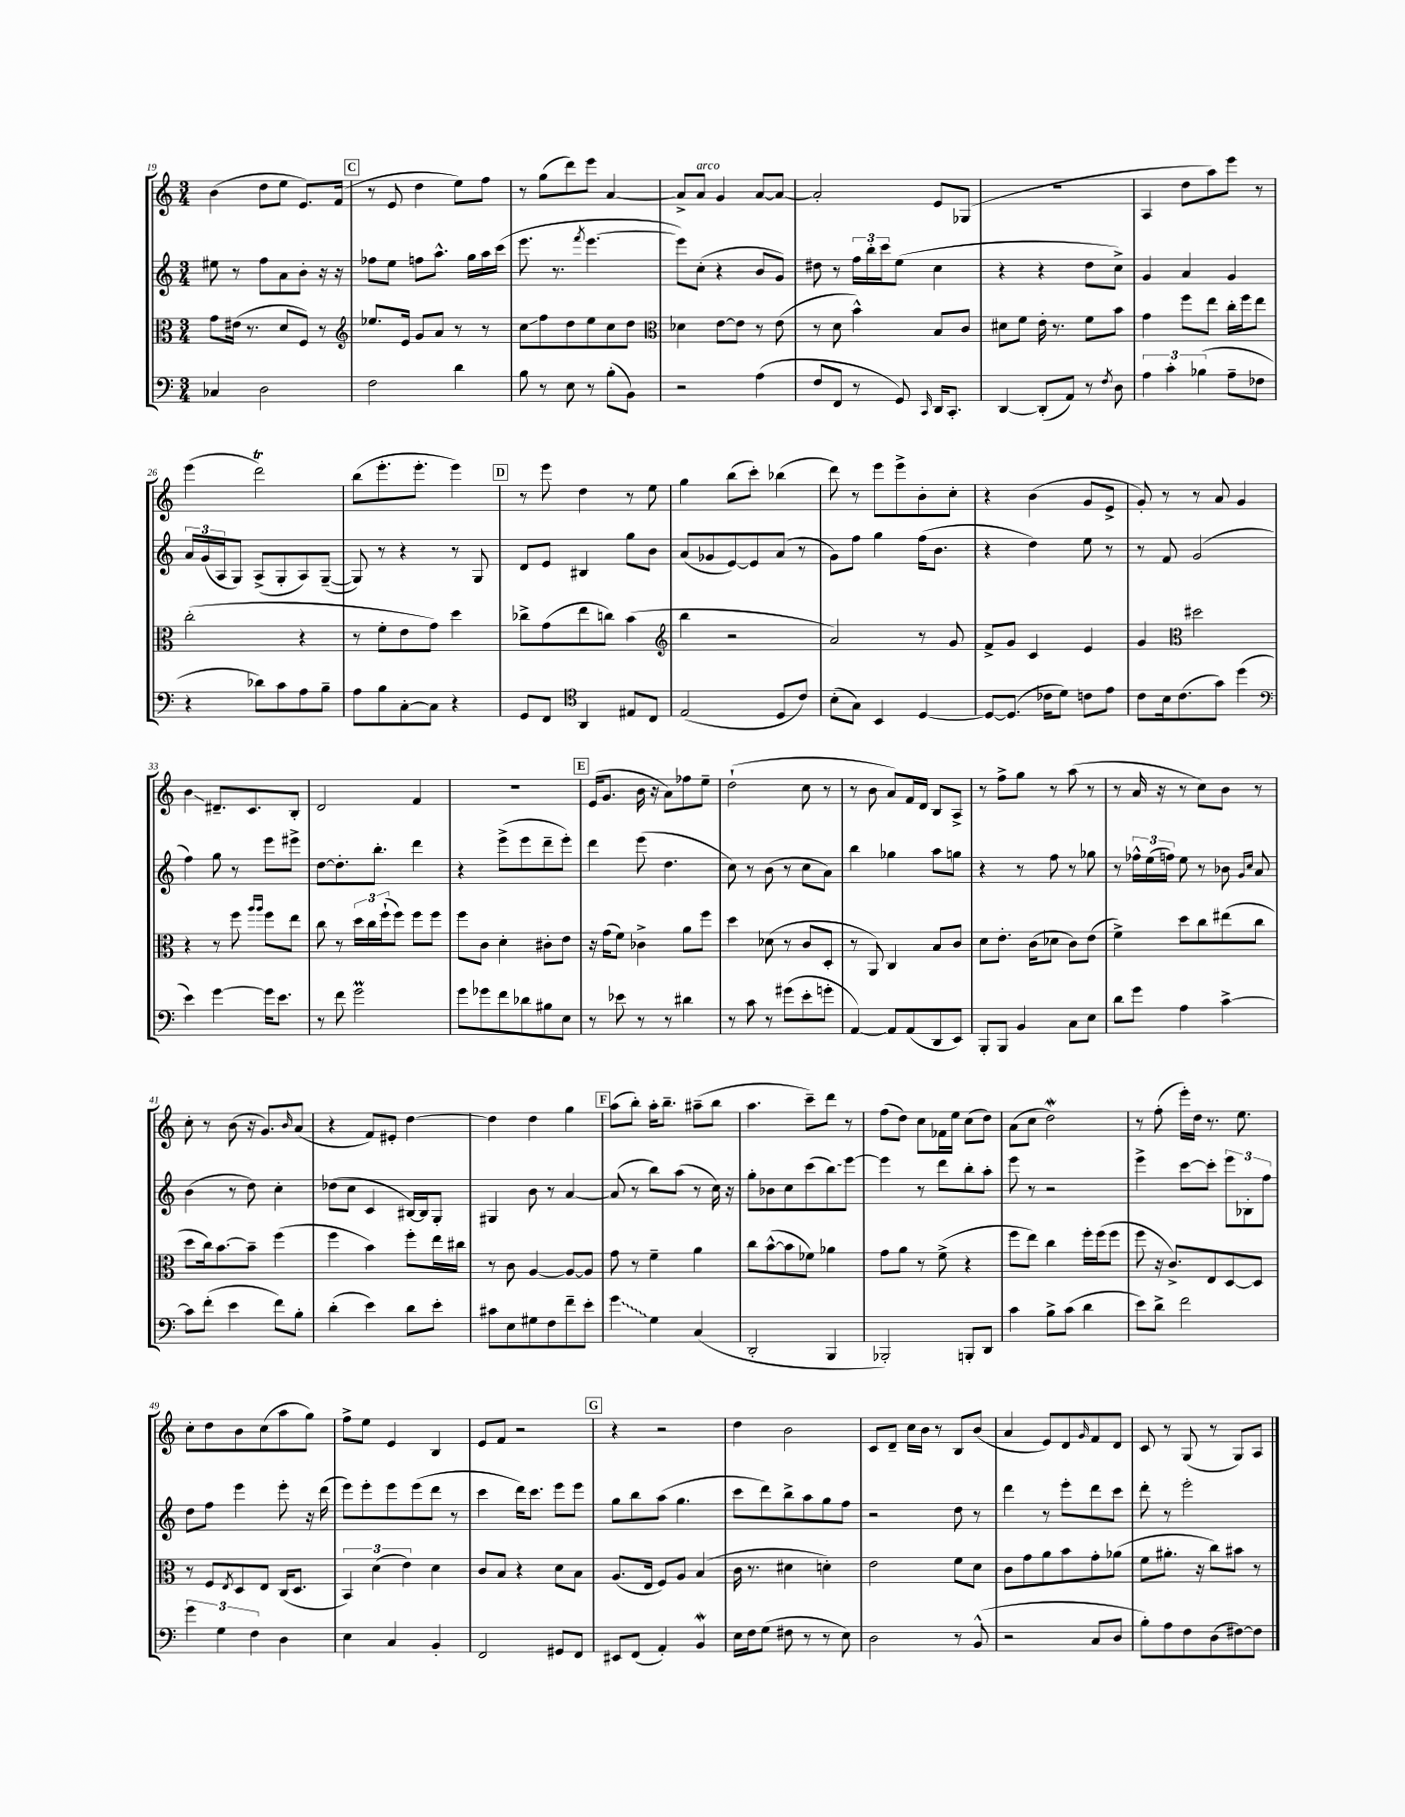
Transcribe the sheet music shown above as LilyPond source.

<<
\new StaffGroup <<
\new Staff = "s0" {
    \clef treble \key c \major \numericTimeSignature \time 3/4
    b'4( d''8 e''8 e'8.) f'16( |
    \mark \markup { \box "C" } r8 e'8 d''4 e''8) f''8 |
    r8 g''8( d'''8) e'''8 a'4~ |
    a'8-> a'8^\markup { \italic "arco" } g'4 a'8~ a'8~ |
    a'2-. e'8 ges8( |
    R2. |
    a4 d''8 a''8) e'''8 r8 |
    e'''4( d'''2\trill) |
    b''8( e'''8.-. e'''8.-. e'''4) |
    \mark \markup { \box "D" } r8 e'''8 d''4 r8 e''8 |
    g''4 b''8( c'''8-.) bes''4( |
    d'''8) r8 e'''8 e'''8-> b'8-. c''8-. |
    r4 b'4( g'8 e'8-> |
    g'8-.) r8 r8 a'8 g'4 |
    b'4\glissando dis'8.-- c'8. b8-. |
    d'2 f'4 |
    R2. |
    \mark \markup { \box "E" } e'16( g'8. b'16 r16 a'8) fes''8 e''8-- |
    d''2-!( c''8 r8 |
    r8 b'8 a'8) f'16 d'16 b8 a8-> |
    r8 f''8-> g''8 r8 a''8( r8 |
    r8 a'16 r16 r8 c''8) b'8 r8 |
    c''8-. r8 b'8( r16 g'8.) \grace { b'16 } a'8( |
    r4 f'8) eis'8-. d''4~ |
    d''4 d''4 g''4 |
    \mark \markup { \box "F" } a''8( b''8-.) a''16-. b''8.-- ais''8--( b''8 |
    a''4. c'''8--) d'''8 r8 |
    f''8( d''8) c''8 fes'16 e''16 c''8( d''8) |
    a'8( c''8 d''2\mordent) |
    r8 f''8-.( e'''16-.) d''16 r8. e''8. |
    c''8-. d''8 b'8 c''8( a''8 g''8) |
    f''8-> e''8 e'4 b4 |
    e'8 f'8 r2 |
    \mark \markup { \box "G" } r4 r2 |
    d''4 b'2 |
    c'8 d'8-- c''16 b'16 r8 b8 b'8( |
    a'4 e'8) d'8 \grace { g'16 } f'8 d'8 |
    c'8 r8 g8( r8 g8) a8 \bar "|." |
}
\new Staff = "s1" {
    \clef treble \key c \major \numericTimeSignature \time 3/4
    eis''8 r8 f''8 a'8 b'8-. r16 r16 |
    \mark \markup { \box "C" } fes''8 e''8 f''8 a''8.-^ g''16 a''16 c'''16( |
    e'''8. r8. \acciaccatura { f'''8 } e'''4.~ |
    e'''8) c''8-.( r4 b'8 g'8) |
    dis''8 r8 \tuplet 3/2 { f''16 b''16-. c'''16 } e''8( c''4 |
    r4 r4 d''8 c''8->) |
    g'4 a'4 g'4 |
    \tuplet 3/2 { a'16 g'16( a16 } g8) a8->( g8-. a8) g8~--( |
    g8) r8 r4 r8 g8 |
    \mark \markup { \box "D" } d'8 e'8 bis4 g''8 b'8 |
    a'8( ges'8 e'8~) e'8 a'8( r8 |
    g'8) f''8 g''4 f''16( b'8. |
    r4 d''4) e''8 r8 |
    r8 f'8 g'2( |
    f''4) g''8 r8 e'''8 eis'''8-> |
    d''8~ d''8.-. b''8.-. d'''4 |
    r4 e'''8->( e'''8 d'''8-- e'''8-.) |
    \mark \markup { \box "E" } d'''4 e'''8( d''4. |
    c''8) r8 b'8( r8 c''8 a'8) |
    b''4 ges''4 a''8 g''8 |
    r4 r8 f''8 r8 ges''8 |
    r8 \tuplet 3/2 { fes''16-^ e''16( f''16) } e''8 r8 bes'8 \grace { g'16 c''16 } a'8 |
    b'4( r8 d''8) c''4-. |
    des''8( c''8 c'4 bis16~) bis16 g8-. |
    gis4 b'8 r8 a'4~ |
    \mark \markup { \box "F" } a'8( r8 b''8) a''8( r8 c''16) r16 |
    g''8-. bes'8 c''8 c'''8( \once \override Glissando.style = #'zigzag b''8\glissando) e'''8~ |
    e'''4 r8 d'''8 b''8-. a''8-. |
    e'''8 r8 r2 |
    e'''4-> c'''8~ c'''8-. \tuplet 3/2 { e'''8 bes8-. f''8 } |
    d''8 f''8 e'''4 e'''8-. r16 d'''16( |
    e'''8) e'''8-. e'''8 e'''8( d'''8 r8 |
    c'''4 d'''16) c'''8. e'''8 e'''8 |
    \mark \markup { \box "G" } g''8 b''8 a''8( g''4. |
    c'''8 d'''8) b''8-> a''8 g''8 f''8 |
    r2 d''8 r8 |
    d'''4 r8 e'''8-. d'''8 c'''8 |
    d'''8-. r8 e'''2-. \bar "|." |
}
\new Staff = "s2" {
    \clef alto \key c \major \numericTimeSignature \time 3/4
    g'8 eis'16( r8. d'8 f8) r8 |
    \mark \markup { \box "C" } \clef treble ees''8. e'16 g'8 a'8 r8 r8 |
    c''8\glissando f''8 d''8 e''8 c''8 d''8 |
    \clef alto des'4 e'8~ e'8 r8 e'8( |
    r8 d'8 b'4-^) b8 c'8 |
    dis'8 f'8 e'16-. r8. f'8 b'8 |
    g'4 f''8 e''8 c''16-. f''16 e''8 |
    c''2-.( r4 |
    r8 f'8-. e'8 g'8) d''4 |
    \mark \markup { \box "D" } ces''8-> g'8( e''8 c''8) b'4( |
    \clef treble b''4 r2 |
    a'2) r8 g'8 |
    f'8-> g'8 c'4 e'4 |
    g'4 \clef alto dis''2 |
    r4 r8 f''8 \grace { a''16 a''16 } f''8 e''8 |
    c''8 r8 \tuplet 3/2 { d''16 c''16 f''16-!( } f''8) f''8 f''8 |
    f''8 c'8 d'4-. cis'8-. e'8 |
    \mark \markup { \box "E" } r16 g'16( f'8) ces'4-> a'8 f''8 |
    d''4 des'8( r8 c'8 d8-. |
    r8 a,8) c4 b8 c'8 |
    d'8 e'8.-. c'16( des'8 c'8) e'8( |
    f'4->) d''8 c''8 eis''8( c''8 |
    d''8 c''16) b'8.~ b'8-- f''4( |
    f''4 b'4) f''8-. e''16 cis''16 |
    r8 c'8 a4~ a8~ a8 |
    \mark \markup { \box "F" } g'8 r8 f'4-- a'4 |
    c''8 b'8~-^( b'8 fes'8) aes'4 |
    g'8 a'8 r8 f'8->( r4 |
    f''8 e''8) c''4 f''16-. f''16( f''8 |
    f''8 r16 c'8.->) e8 d8~ d8 |
    r8 f8 \acciaccatura { e8 } d8 e8 c16( d8. |
    \tuplet 3/2 { b,4) d'4( e'4) } d'4 |
    c'8 b8 r4 d'8 b8 |
    \mark \markup { \box "G" } a8.( e16 f8) a8 b4( |
    c'16 r8. dis'4 d'4-.) |
    e'2 f'8 d'8 |
    c'8 g'8 a'8 b'8 g'8-. aes'8( |
    f'8 ais'8.-. r16 c''8) bis'8 r8 \bar "|." |
}
\new Staff = "s3" {
    \clef bass \key c \major \numericTimeSignature \time 3/4
    ces4 d2 |
    \mark \markup { \box "C" } f2 d'4 |
    b8 r8 e8 r8 b8-.( b,8) |
    r2 a4( |
    f8 f,8 r8 g,8) \grace { c,16 } d,16 c,8.-. |
    d,4~ d,8-.( a,8) r8 \acciaccatura { f8 } d8 |
    \tuplet 3/2 { a4 c'4-. bes4( } a8-- fes8 |
    r4 des'8) c'8 a8 b8-- |
    a8 b8 c8~-. c8 r4 |
    \mark \markup { \box "D" } g,8 f,8 \clef tenor a,4 eis8 c8 |
    e2( d8 c'8) |
    b8-.( g8) b,4 d4~ |
    d8~ d8.( ces'16 d'8) c'8 e'8 |
    c'8 b16 c'8.( g'8) d''4( |
    \clef bass e'4) g'4~ g'16 e'8. |
    r8 f'8 g'2\prall |
    g'8 ges'8 f'8 des'8 bis8 e8 |
    \mark \markup { \box "E" } r8 ees'8 r8 r8 dis'4 |
    r8 c'8 r8 gis'8( e'8-. g'8-. |
    a,4~) a,8 a,8( d,8 e,8) |
    b,,8-. b,,8 b,4 c8 e8 |
    d'8 g'8 a4 c'4~-> |
    c'8 f'8-.( e'4 f'8) b8-. |
    d'4-.( e'4) d'8 e'8-. |
    cis'8 e8 gis8 f8 f'8-- e'8-. |
    \mark \markup { \box "F" } \once \override Glissando.style = #'zigzag g'4\glissando g4 c4( |
    d,2-. b,,4 |
    bes,,2-.) b,,8-. d,8 |
    c'4 b8-> c'8( d'4 |
    e'8) d'8-> f'2 |
    \tuplet 3/2 { g'4 g4 f4 } d4 |
    e4 c4 b,4-. |
    f,2 gis,8 f,8 |
    \mark \markup { \box "G" } eis,8 f,8( a,4-.) b,4\mordent |
    e16 f16 g8( fis8 r8 r8 e8) |
    d2 r8 b,8-^( |
    r2 c8 d8 |
    b8-.) a8 f8 d8( fis8~) fis8 \bar "|." |
}
>>
>>
\layout { \context { \Score currentBarNumber = #19 } }
